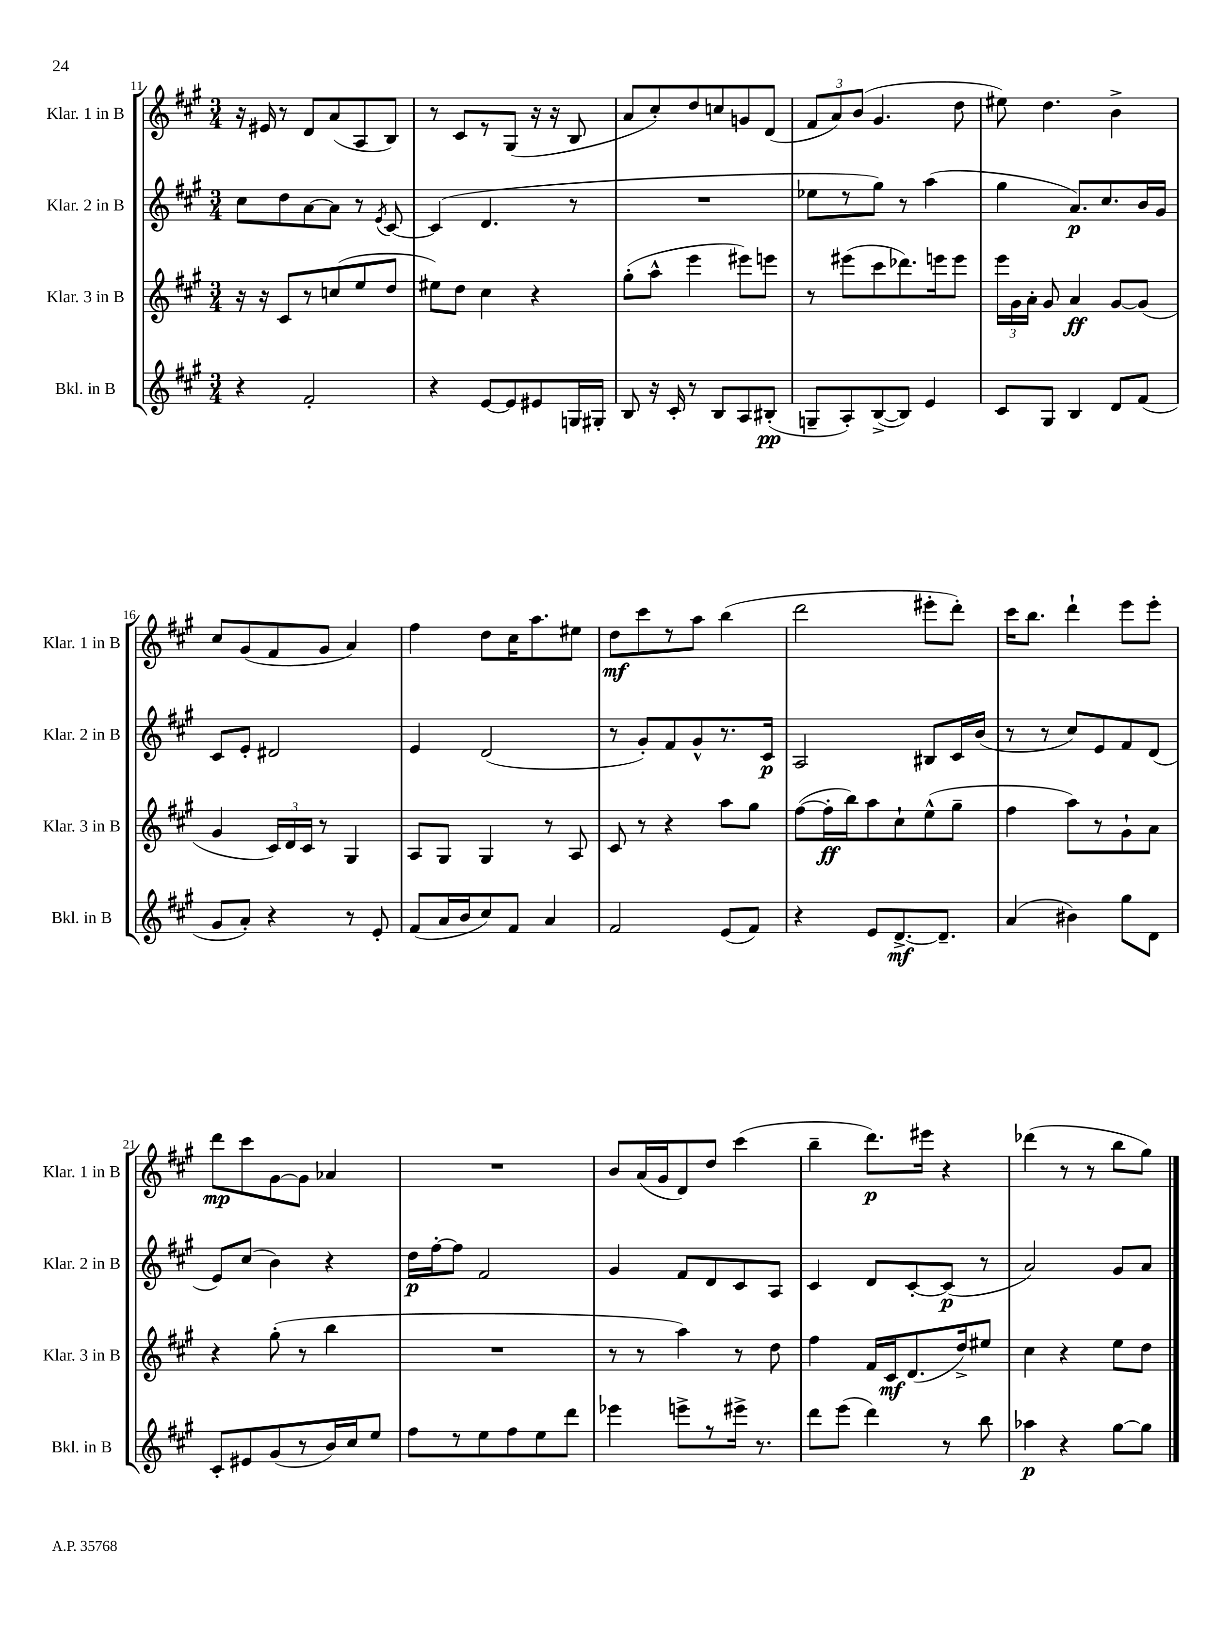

**kern	**kern	**kern	**kern
*staff4	*staff3	*staff2	*staff1
*clefG2	*clefG2	*clefG2	*clefG2
*k[f#c#g#]	*k[f#c#g#]	*k[f#c#g#]	*k[f#c#g#]
*M3/4	*M3/4	*M3/4	*M3/4
4r	16r	8cc#	16r
.	16r	.	16e#
.	8c#	8dd	8r
2f#'	8r	[8a	8d
.	(8cc	8a]	(8a
.	8ee	8r	8A
.	.	8qe	.
.	8dd	[8c#	8B)
=	=	=	=
4r	8ee#)	(4c#]	8r
.	8dd	.	8c#
[8e	4cc#	4.d	8r
8e]	.	.	(8G#
8e#	4r	.	16r
.	.	.	16r
16G	.	8r	8B
16G#'	.	.	.
=	=	=	=
8B	(8gg#'	2.r	8a
16r	8aa^^	.	8cc#')
16c#'	.	.	.
8r	4eee	.	8dd
8B	.	.	8cc
8A	8eee#)	.	8g
(8B#'	8eee	.	(8d
=	=	=	=
8G~	8r	8ee-	12f#
.	.	.	12a)
8A')	(8eee#	8r	.
.	.	.	(12b
([8B^	8ccc#	8gg#)	4.g#
8B])	8.ddd-)	8r	.
4e	.	(4aa	.
.	16eee	.	.
.	8eee	.	8dd
=	=	=	=
8c#	24eee	4gg#	8ee#)
.	24g#	.	.
.	24a'	.	.
8G#	8g#	.	4.dd
4B	4a	8.a)	.
.	.	8.cc#	.
8d	[8g#	.	4b^
(8f#	(8g#]	16b	.
.	.	16g#	.
=	=	=	=
8g#	4g#	8c#	8cc#
8a')	.	8e'	(8g#
4r	24c#)	2d#	8f#
.	24d	.	.
.	24c#	.	.
.	8r	.	8g#
8r	4G#	.	4a)
8e'	.	.	.
=	=	=	=
(8f#	8A	4e	4ff#
16a	8G#	.	.
16b	.	.	.
8cc#)	4G#	(2d	8dd
8f#	.	.	16cc#
.	.	.	8.aa
4a	8r	.	.
.	8A	.	8ee#
=	=	=	=
2f#	8c#	8r	8dd
.	8r	8g#')	8ccc#
.	4r	8f#	8r
.	.	8g#^^	8aa
(8e	8aa	8.r	(4bb
8f#)	8gg#	.	.
.	.	16c#	.
=	=	=	=
4r	([8ff#	2A	2ddd
.	16ff#']	.	.
.	16bb)	.	.
8e	8aa	.	.
[8.d^	8cc#`	.	.
.	(8ee^^	8B#	8eee#'
8.d~]	.	.	.
.	8gg#~	16c#	8ddd')
.	.	(16b	.
=	=	=	=
(4a	4ff#	8r	16ccc#
.	.	.	8.bb
.	.	8r	.
4b#)	8aa)	8cc#)	4ddd`
.	8r	8e	.
8gg#	8g#`	8f#	8eee
8d	8a	(8d	8eee'
=	=	=	=
8c#'	4r	8e)	8ddd
8e#	.	(8cc#	8ccc#
(8g#	(8gg#'	4b)	[8g#
8r	8r	.	8g#]
16b)	4bb	4r	4a-
16cc#	.	.	.
8ee	.	.	.
=	=	=	=
8ff#	2.r	16dd	2.r
.	.	[16ff#'	.
8r	.	8ff#]	.
8ee	.	2f#	.
8ff#	.	.	.
8ee	.	.	.
8ddd	.	.	.
=	=	=	=
4eee-	8r	4g#	8b
.	8r	.	(16a
.	.	.	16g#
8eee^	4aa)	8f#	8d)
8r	.	8d	8dd
16eee#^	8r	8c#	(4ccc#
8.r	.	.	.
.	8dd	8A	.
=	=	=	=
8ddd	4ff#	4c#	4bb~
(8eee	.	.	.
4ddd)	16f#	8d	8.ddd)
.	16c#	.	.
.	(8.d	[8c#'	.
.	.	.	16eee#
8r	.	(8c#]	4r
.	16dd^)	.	.
8bb	8ee#	8r	.
=	=	=	=
4aa-	4cc#	2a)	(4ddd-
4r	4r	.	8r
.	.	.	8r
[8gg#	8ee	8g#	8bb
8gg#]	8dd	8a	8gg#)
==	==	==	==
*-	*-	*-	*-
